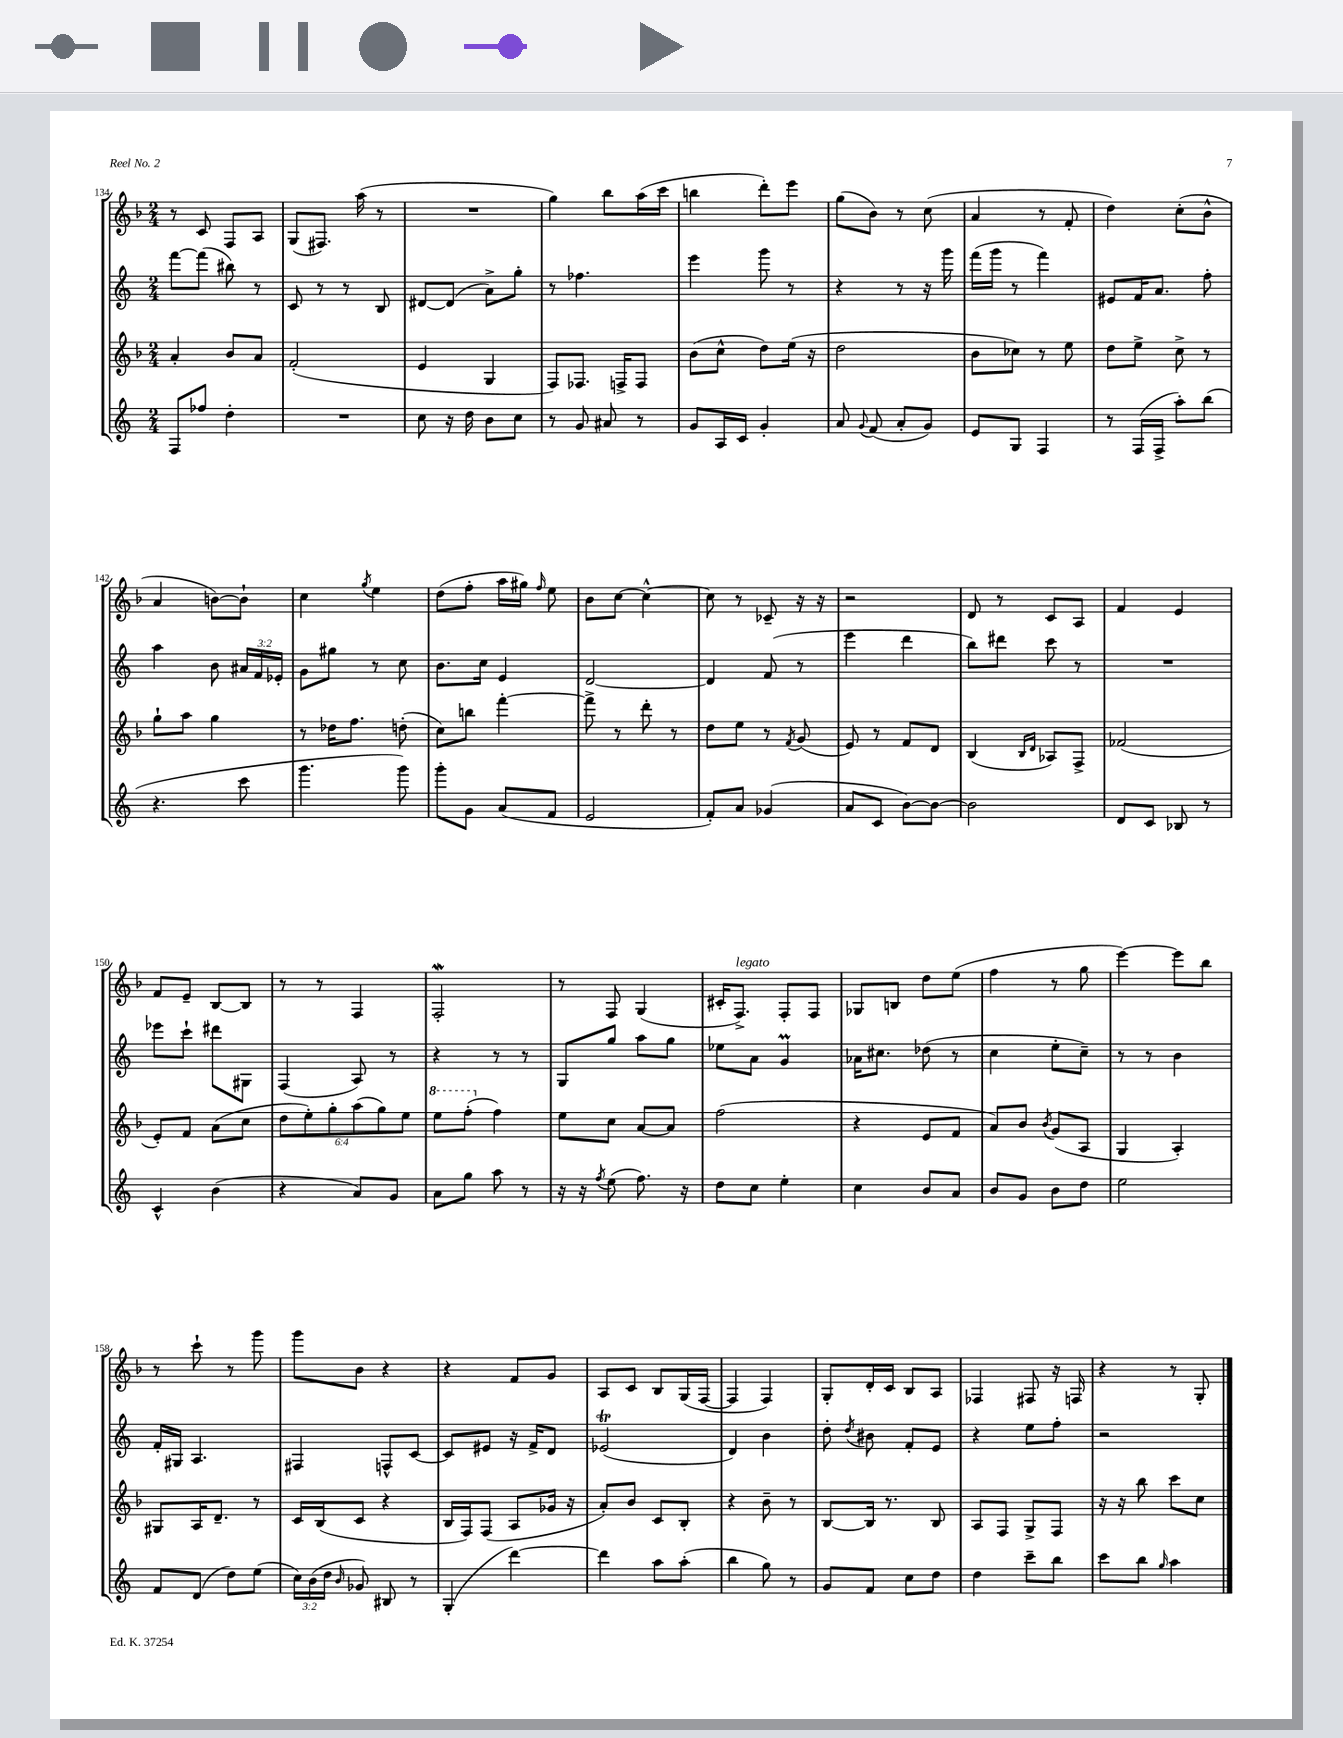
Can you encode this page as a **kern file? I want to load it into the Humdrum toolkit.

**kern	**kern	**kern	**kern
*staff4	*staff3	*staff2	*staff1
*clefG2	*clefG2	*clefG2	*clefG2
*k[]	*k[b-]	*k[]	*k[b-]
*M2/4	*M2/4	*M2/4	*M2/4
8F	4a'	[8fff	8r
8ff-	.	(8fff]	8c
4dd'	8b-	8bb#)	8F
.	8a	8r	8A
=	=	=	=
2r	(2f'	8c	(8G
.	.	8r	8.F#)
.	.	8r	.
.	.	.	(16aa
.	.	8B	8r
=	=	=	=
8cc	4e	[8d#	2r
16r	.	(8d#]	.
16dd	.	.	.
8b	4G	8a^)	.
8cc	.	8gg'	.
=	=	=	=
8r	8F)	8r	4gg)
8g	8.F-	4.ff-	.
8a#	.	.	8bb-
.	16F^	.	.
8r	8F	.	(16aa
.	.	.	16ccc
=	=	=	=
8g	(8b-	4eee	4bb
16A	8cc^^	.	.
16c	.	.	.
4g'	8dd)	8ggg	8ddd')
.	(16ee	8r	8eee
.	16r	.	.
=	=	=	=
8a	2dd	4r	(8gg
8qqg	.	.	.
(8f	.	.	8b-)
8a'	.	8r	8r
8g)	.	16r	(8cc
.	.	16ggg	.
=	=	=	=
8e	8b-	(16fff	4a
.	.	16ggg	.
8G	8cc-)	8r	.
4F	8r	4fff)	8r
.	8ee	.	8f'
=	=	=	=
8r	8dd	8e#	4dd)
(16F	8ee^	16f	.
16F^	.	8.a	.
8aa')	8cc^	.	(8cc'
(8bb	8r	8ff'	8b-^^
=	=	=	=
4.r	8gg`	4aa	4a
.	8aa	.	.
.	4gg	8b	[8b)
8ccc	.	24a#	8b`]
.	.	24f	.
.	.	24e-'	.
=	=	=	=
4.ggg	8r	8g	4cc
.	16dd-	8gg#	.
.	8.ff	.	.
.	.	.	8qgg
.	.	8r	4ee
8ggg)	(8dd'	8cc	.
=	=	=	=
8ggg'	8cc)	8.b	(8dd
8g	8bb	.	8ff'
.	.	16cc	.
(8a	[4fff'	4e	16aa
.	.	.	16gg#)
.	.	.	16qqff
8f	.	.	8ee
=	=	=	=
2e	8fff^]	[2d	8b-
.	8r	.	[8cc
.	8ddd'	.	4cc^^_
.	8r	.	.
=	=	=	=
8f')	8dd	4d]	8cc]
8a	8ee	.	8r
(4g-	8r	(8f	8c-~
.	8qf	.	.
.	(8g	8r	16r
.	.	.	16r
=	=	=	=
8a	8e)	4eee	2r
8c	8r	.	.
[8b)	8f	4ddd	.
8b_	8d	.	.
=	=	=	=
2b]	(4B-	8bb)	8d
.	.	8ddd#	8r
.	16qqB-	.	.
.	16qqd	.	.
.	8A-)	8ccc	8c
.	8F^	8r	8A
=	=	=	=
8d	(2f-	2r	4f
8c	.	.	.
8B-	.	.	4e
8r	.	.	.
=	=	=	=
4c^^	8e')	8eee-	8f
.	8f	8ccc`	8e~
(4b	(8a	8ddd#	[8B-
.	8cc	8G#	8B-]
=	=	=	=
4r	12dd	(4F	8r
.	12ee')	.	.
.	.	.	8r
.	12gg'	.	.
8a)	(12aa	8A)	4F
.	12gg)	.	.
8g	.	8r	.
.	12ee	.	.
=	=	=	=
8a	8eee	4r	2F'
8gg	(8fff'	.	.
8aa	4ff)	8r	.
8r	.	8r	.
=	=	=	=
16r	8ee	8G	8r
16r	.	.	.
8qff	.	.	.
(8ee	8cc	8gg	8F
8.ff)	[8a	8aa	(4G
.	8a]	8gg	.
16r	.	.	.
=	=	=	=
8dd	(2ff	8ee-	16c#'
.	.	.	8.F^)
8cc	.	8a	.
4ee'	.	4g	8F'
.	.	.	8F
=	=	=	=
4cc	4r	16a-	8G-
.	.	8.cc#	.
.	.	.	8B
8b	8e	(8dd-	8dd
8a	8f	8r	(8ee
=	=	=	=
8b	8a)	4cc	4ff
8g	8b-	.	.
.	8qb-	.	.
8b	(8g	8ee'	8r
8dd	8A	8cc~)	8gg
=	=	=	=
2ee	4G	8r	[4eee)
.	.	8r	.
.	4A')	4b	8eee]
.	.	.	8bb-
=	=	=	=
8f	8G#	16f'	8r
.	.	16G#	.
(8d	16A	4.A	8ccc`
.	8.d~	.	.
8dd)	.	.	8r
(8ee	8r	.	8ggg
=	=	=	=
24cc)	16c	4F#	8ggg
(24b	.	.	.
.	(16B-	.	.
24dd	.	.	.
16qqb	.	.	.
8g-)	8c	.	8b-
8B#	4r	8F^^	4r
8r	.	[8c	.
=	=	=	=
(4G'	16B-	8c]	4r
.	16F)	.	.
.	(8F	8e#	.
[4ddd)	8A	16r	8f
.	.	16f^	.
.	16g-	8d	8g
.	16r	.	.
=	=	=	=
4ddd]	8a')	(2e-	8A
.	8b-	.	8c
8aa	8c	.	8B-
(8aa'	8B-'	.	(16G
.	.	.	[16F
=	=	=	=
4bb	4r	4d)	4F]
8gg)	8b-~	4b	4F)
8r	8r	.	.
=	=	=	=
8g	[8B-	8dd'	8G'
.	.	8qdd	.
8f	16B-]	8b#	16d'
.	8.r	.	16c
8cc	.	8f'	8B-
8dd	8B-	8e	8A
=	=	=	=
4dd	8A	4r	4F-
.	8F	.	.
8ccc~	8G^	8ee	8F#
8bb	8F	8ff'	16r
.	.	.	16F
=	=	=	=
8ccc	16r	2r	4r
.	16r	.	.
8bb	8bb-	.	.
16qqgg	.	.	.
4aa	8ccc	.	8r
.	8cc	.	8G'
==	==	==	==
*-	*-	*-	*-
